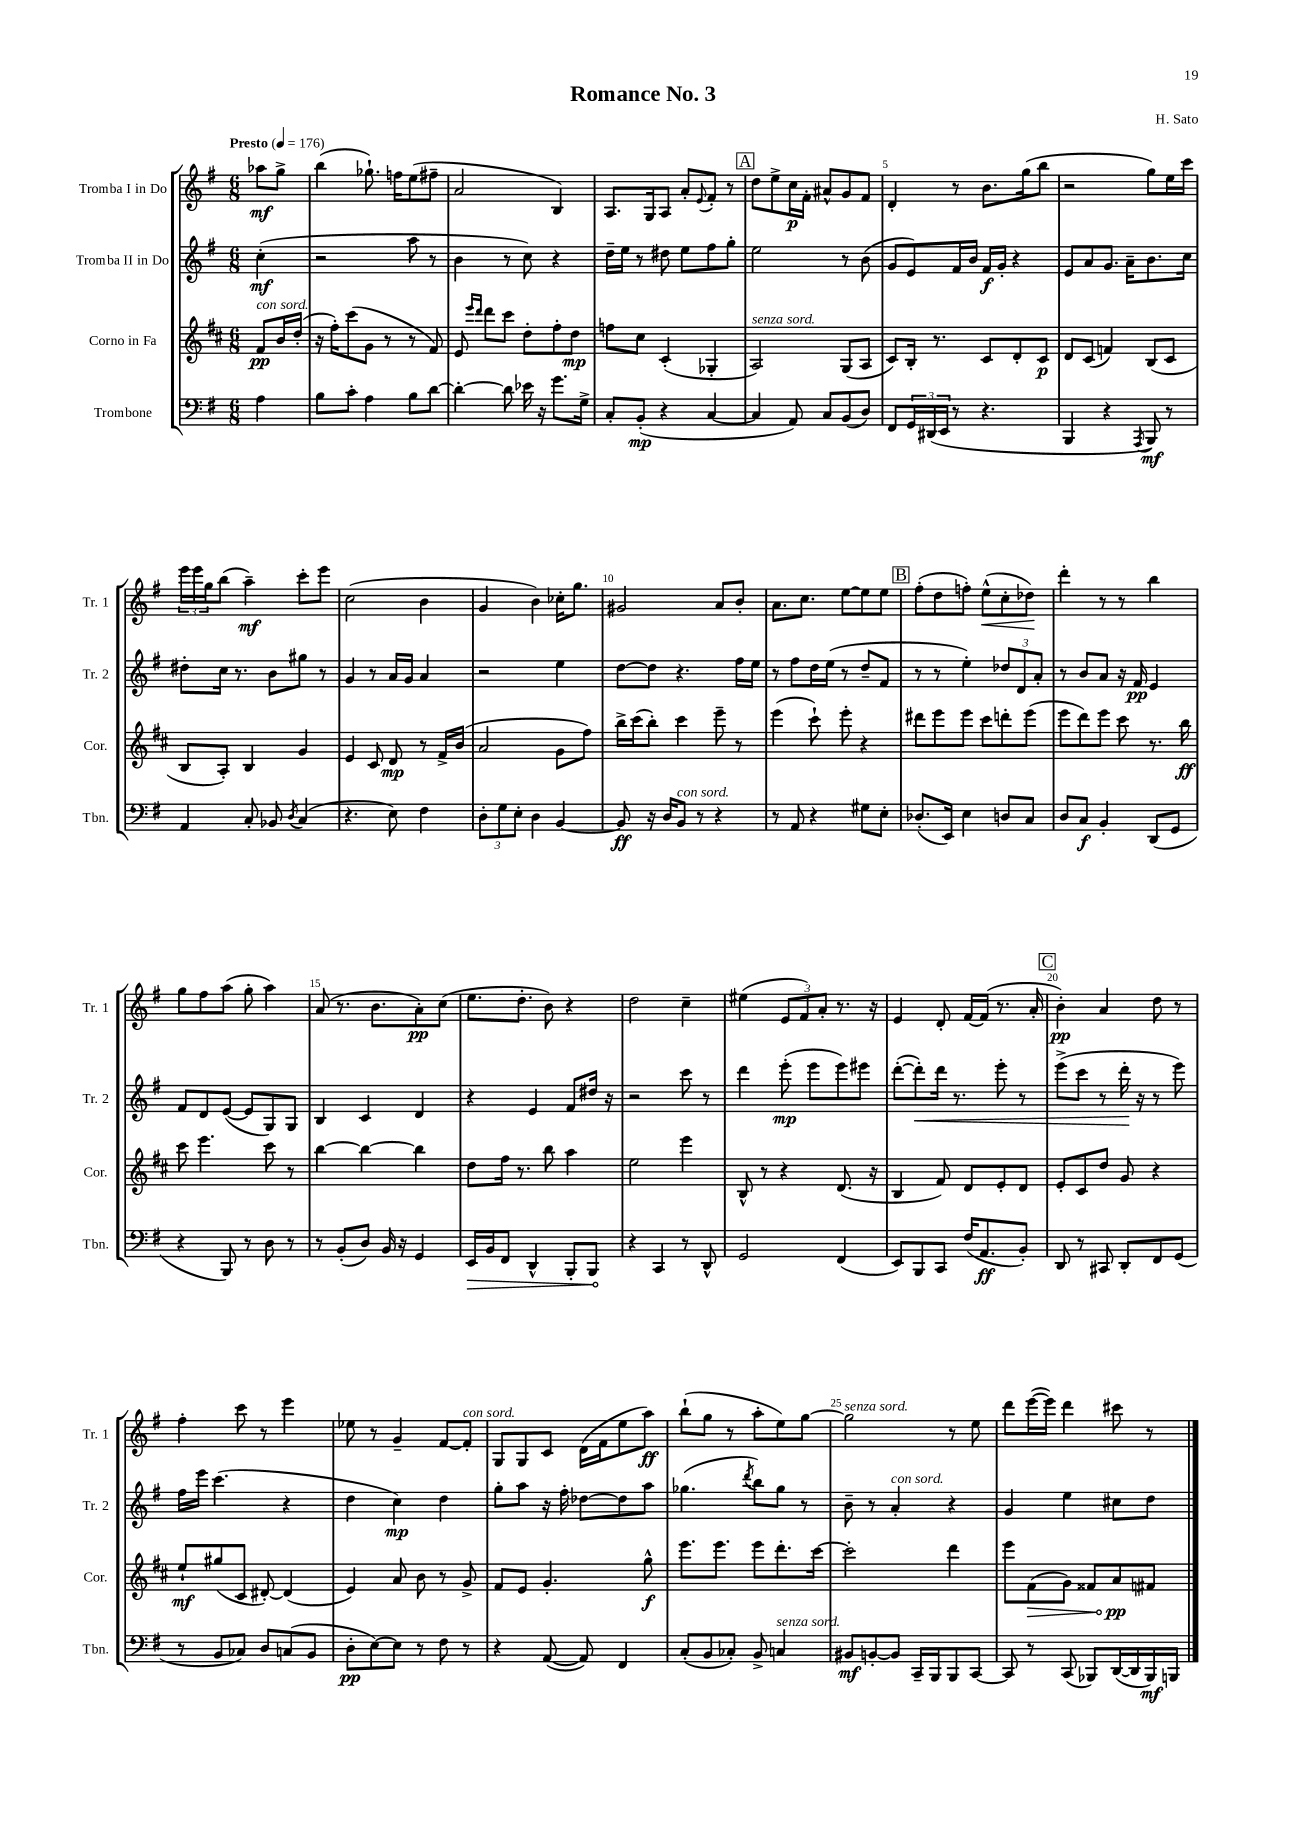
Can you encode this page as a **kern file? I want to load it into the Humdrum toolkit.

**kern	**kern	**kern	**kern
*staff4	*staff3	*staff2	*staff1
*clefF4	*clefG2	*clefG2	*clefG2
*k[f#]	*k[f#c#]	*k[f#]	*k[f#]
*M6/8	*M6/8	*M6/8	*M6/8
*MM176	*MM176	*MM176	*MM176
4A	8f#	(4cc'	8aa-
.	16b	.	8gg^
.	(16dd'	.	.
=	=	=	=
8B	16r	2r	(4bb
.	16ff#')	.	.
8c'	(8ccc#	.	.
4A	8g	.	8.gg-`)
.	8r	.	.
.	.	.	16ff
8B	8r	8aa	(8ee
[8d	8f#)	8r	8ff#~
=	=	=	=
4d'_	8e	4b	2a
.	16qqeee	.	.
.	16qqddd	.	.
.	8ddd	.	.
8d]	8ccc#	8r	.
16e-	8dd'	8cc)	.
16r	.	.	.
8.g	8ff#'	4r	4B)
.	8dd	.	.
16G^	.	.	.
=	=	=	=
8C'	8ff	16dd~	8.A
.	.	16ee	.
(8BB'	8cc#	8r	.
.	.	.	16G
4r	(4c#'	8dd#	8A
.	.	8ee	8a'
.	.	.	8qqe
[4C	4G-'	8ff#	8f#'
.	.	8gg'	8r
=	=	=	=
4C]	2A)	2ee	8dd
.	.	.	8ee^
8AA)	.	.	16cc
.	.	.	16f#'
8C	.	.	8a#^^
(8BB	(8G	8r	8g
8D)	8A	(8b	8f#
=	=	=	=
8FF#	8c#)	8g	4d'
24GG	16B'	8e)	.
(24DD#	.	.	.
.	8.r	.	.
24EE	.	.	.
8r	.	16f#	8r
.	.	16b	.
4.r	8c#	16f#	8.b
.	.	16g'	.
.	8d'	4r	.
.	.	.	(16gg
.	8c#	.	8bb
=	=	=	=
4BBB	8d	8e	2r
.	(8c#	8a	.
4r	4f)	8.g	.
.	.	16a~	.
8qAAA	.	.	.
8BBB)	(8B	8.b	8gg)
8r	8c#	.	16ee
.	.	16cc	16ccc
=	=	=	=
4AA	8B	8dd#'	24eee
.	.	.	24eee
.	.	.	24gg
.	8A')	16cc	(8bb
.	.	8.r	.
8C'	4B	.	4aa~)
8BB-	.	8b	.
8qD	.	.	.
(4C	4g	8gg#	8ccc'
.	.	8r	8eee
=	=	=	=
4.r	4e	4g	(2cc
.	8c#	8r	.
8E)	8d	16a	.
.	.	16g	.
4F#	8r	4a	4b
.	16f#^	.	.
.	(16b	.	.
=	=	=	=
12D'	2a	2r	4g
12G	.	.	.
12E'	.	.	.
4D	.	.	4b)
[4BB	8g	4ee	16cc-'
.	.	.	8.gg
.	8ff#)	.	.
=	=	=	=
8BB]	16bb^	[8dd	2g#
.	(16ccc#	.	.
16r	8bb')	8dd]	.
16D	.	.	.
8BB	4ccc#	4.r	.
8r	.	.	.
4r	8eee~	.	8a
.	8r	16ff#	8b'
.	.	16ee	.
=	=	=	=
8r	(4eee	8r	8.a
8AA	.	8ff#	.
.	.	.	8.cc
4r	8ccc#`)	16dd	.
.	.	(16ee	.
.	8eee'	8r	[8ee
8G#	4r	8dd~	8ee]
8E'	.	8f#	8ee
=	=	=	=
(8.D-'	8ddd#	8r	(8ff#'
.	8eee	8r	8dd
16EE)	.	.	.
4E	8eee	4ee')	8ff')
.	8ccc#	.	(8ee^^
8D	8ddd'	12dd-	8cc'
.	.	12d	.
8C	(8eee	.	8dd-)
.	.	12a'	.
=	=	=	=
8D	8eee	8r	4ddd'
8C	8ddd)	8b	.
4BB'	8eee	8a	8r
.	8ccc#	16r	8r
.	.	16f#	.
(8DD	8.r	4e	4bb
8GG	.	.	.
.	16bb	.	.
=	=	=	=
4r	8ccc#	8f#	8gg
.	4.eee	8d	8ff#
8BBB)	.	([8e	(8aa
8r	.	8e]	8gg'
8D	8ccc#	8G)	4aa)
8r	8r	8G	.
=	=	=	=
8r	[4bb	4B	(8a
(8BB'	.	.	8.r
8D)	4bb_	4c	.
.	.	.	8.b
16BB	.	.	.
16r	.	.	.
4GG	4bb]	4d	8a')
.	.	.	(8cc
=	=	=	=
16EE	8dd	4r	8.ee
16BB	.	.	.
8FF#	16ff#	.	.
.	8.r	.	8.dd'
4DD^^	.	4e	.
.	8bb	.	8b)
8BBB'	4aa	8f#	4r
8BBB	.	16dd#	.
.	.	16r	.
=	=	=	=
4r	2ee	2r	2dd
4CC	.	.	.
8r	4eee	8ccc	4cc~
8DD^^	.	8r	.
=	=	=	=
2GG	8B^^	4ddd	(4ee#
.	8r	.	.
.	4r	(8eee'	12e
.	.	.	12f#)
.	.	8eee	.
.	.	.	12a'
(4FF#	(8.d	8eee)	8.r
.	.	8eee#	.
.	16r	.	16r
=	=	=	=
8EE)	4B	([8ddd'	4e
8BBB	.	8ddd'])	.
8CC	8f#)	16ddd	8d'
.	.	8.r	.
(16F#	8d	.	[16f#
8.AA	.	.	(16f#]
.	8e'	8eee'	8.r
8BB')	8d	8r	.
.	.	.	16a'
=	=	=	=
8DD	8e'	(8eee^	4b')
8r	8c#	8ccc	.
8CC#	8dd	8r	4a
8DD'	8g	16ddd'	.
.	.	16r	.
8FF#	4r	8r	8dd
(8GG	.	8eee)	8r
=	=	=	=
8r	8ee`	16ff#	4ff#'
.	.	16eee	.
8BB	(8gg#	(4.ccc	.
8C-)	8c#	.	8ccc
8D	[8d#')	.	8r
(8C	(4d#]	4r	4eee
8BB	.	.	.
=	=	=	=
8D'	4e)	4dd	8ee-
[8E)	.	.	8r
8E]	8a	4cc)	4g~
8r	8b	.	.
8F#	8r	4dd	[8f#
8r	8g^	.	8f#']
=	=	=	=
4r	8f#	8gg'	8G
.	8e	8aa	8G
([8AA	4.g'	16r	8c
.	.	16ff#'	.
8AA])	.	[8dd-	(16d
.	.	.	16f#
4FF#	.	8dd-]	8ee
.	8gg^^	8aa	8aa)
=	=	=	=
(8C'	8.eee	(4.gg-	(8bb`
8BB	.	.	8gg
.	8.eee	.	.
8C-')	.	.	8r
.	.	8qddd	.
8BB^	8eee	8bb)	8aa'
4C	8.ddd'	8gg-	8ee)
.	.	8r	[8gg
.	[16ccc#	.	.
=	=	=	=
8BB#	2ccc#']	8b~	2gg]
[8BB'	.	8r	.
8BB]	.	4a'	.
16CC~	.	.	.
16BBB	.	.	.
8BBB	4ddd	4r	8r
[8CC	.	.	8ee
=	=	=	=
8CC]	8eee	4g	8ddd
8r	(8f#	.	([16eee
.	.	.	16eee])
(8CC	8g)	4ee	4ddd
8BBB-)	8f##	.	.
([16DD	8a	8cc#	8ccc#
16DD]	.	.	.
16BBB-)	8f#	8dd	8r
16BBB	.	.	.
==	==	==	==
*-	*-	*-	*-
